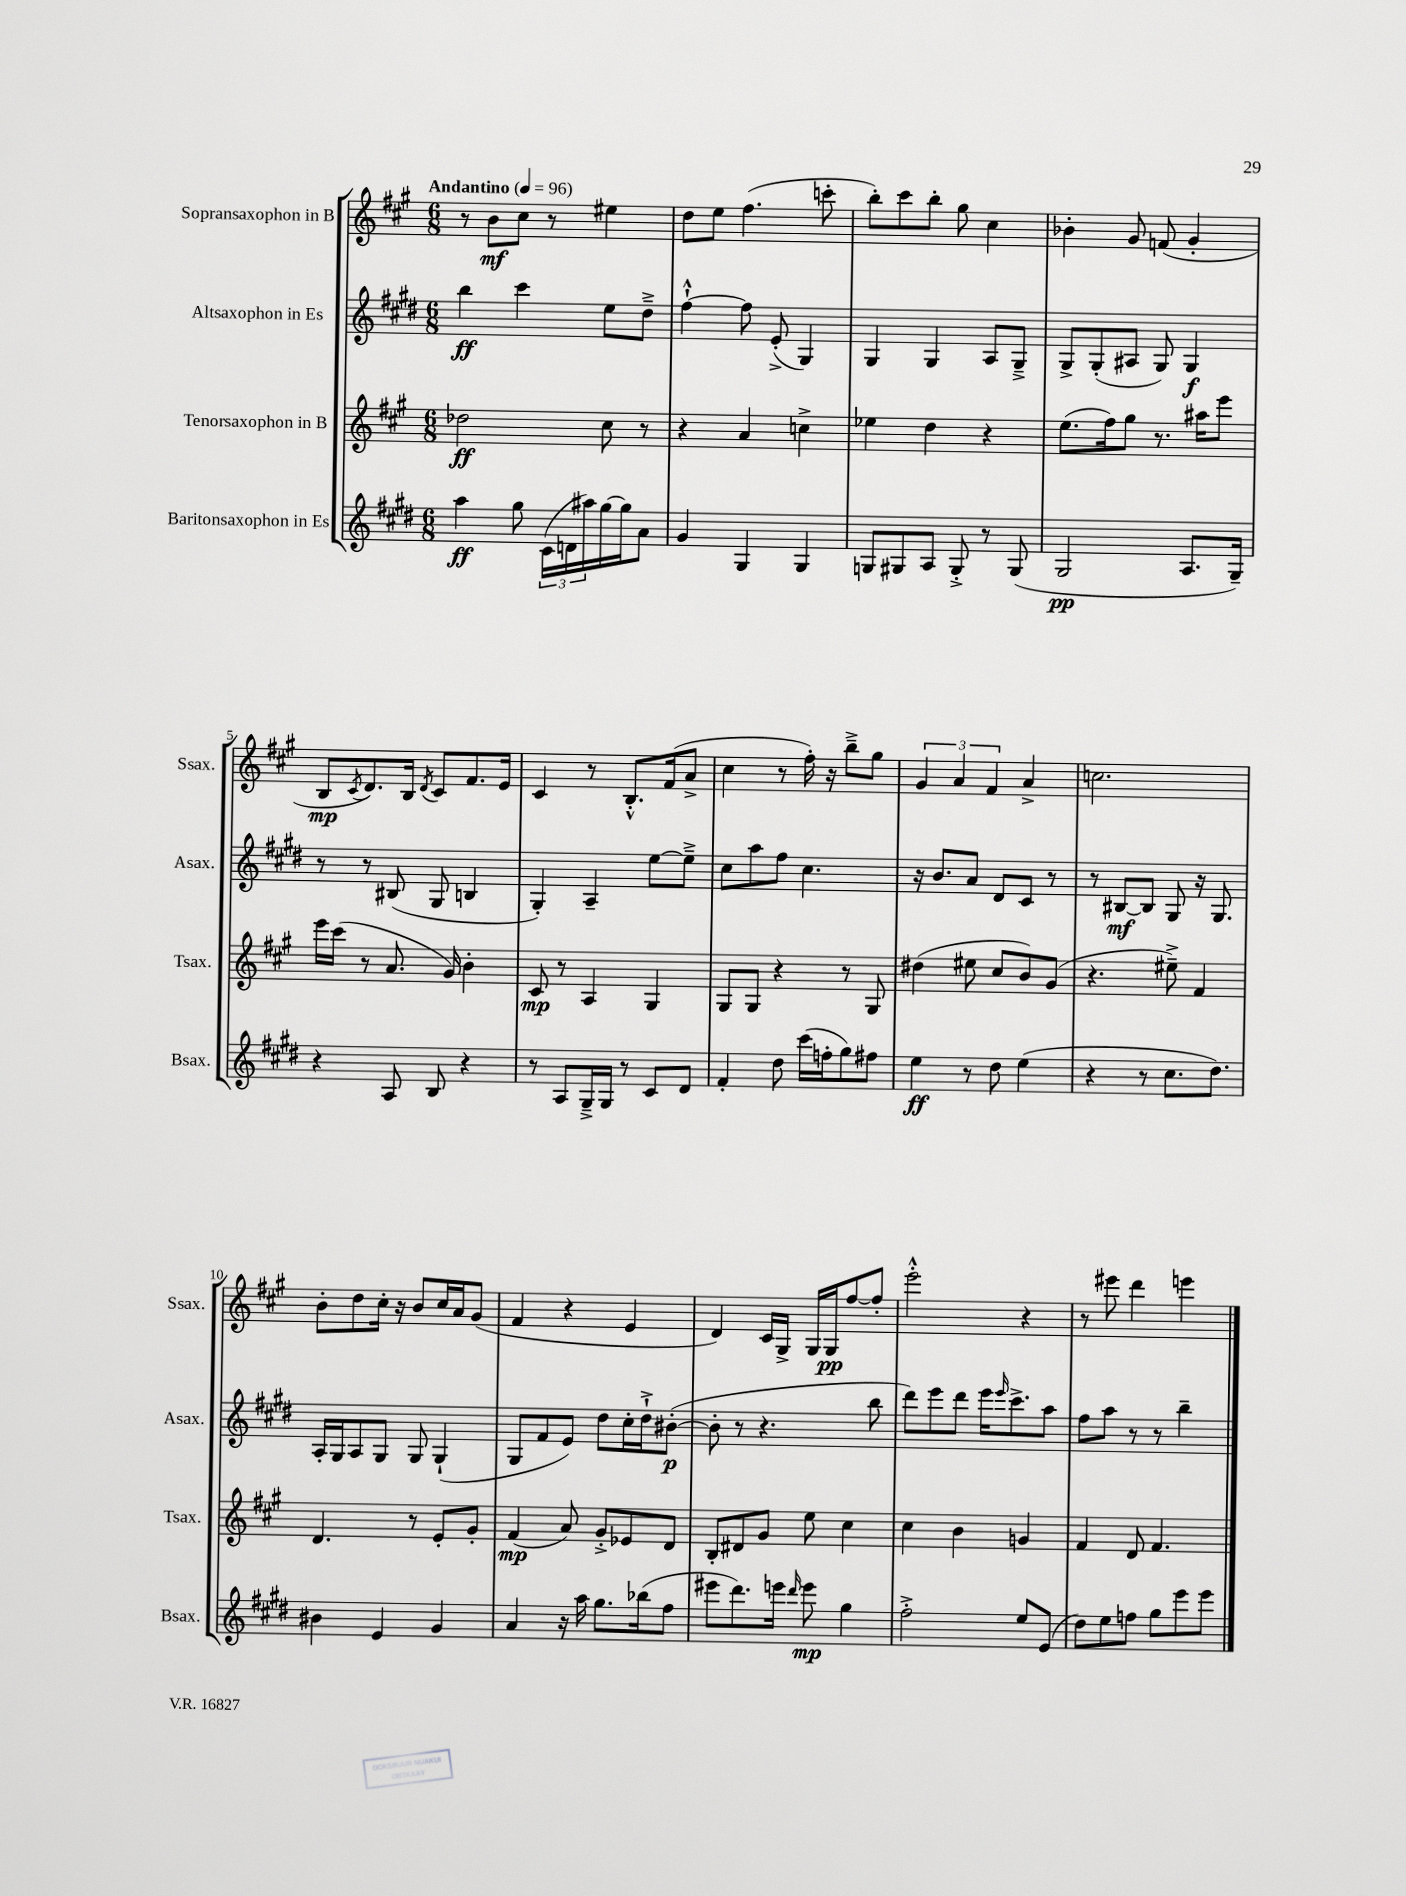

**kern	**kern	**kern	**kern
*staff4	*staff3	*staff2	*staff1
*clefG2	*clefG2	*clefG2	*clefG2
*k[f#c#g#d#]	*k[f#c#g#]	*k[f#c#g#d#]	*k[f#c#g#]
*M6/8	*M6/8	*M6/8	*M6/8
*MM96	*MM96	*MM96	*MM96
4aa	2dd-	4bb	8r
.	.	.	8b
8gg#	.	4ccc#	8cc#
(24c#	.	.	8r
24d	.	.	.
24aa#)	.	.	.
[16gg#	8cc#	8ee	4ee#
16gg#]	.	.	.
8a	8r	8dd#~^	.
=	=	=	=
4g#	4r	[4ff#`^^	8dd
.	.	.	8ee
4G#	4a	8ff#]	(4.ff#
.	.	(8e'^	.
4G#	4cc^	4G#)	.
.	.	.	8ccc'
=	=	=	=
8G	4ee-	4G#	8bb')
8G#	.	.	8ccc#
8A	4dd	4G#	8bb'
8G#'^	.	.	8gg#
8r	4r	8A	4cc#
(8G#	.	8G#~^	.
=	=	=	=
2G#	(8.ee	8G#^	4b-'
.	.	(8G#'	.
.	16ff#)	.	.
.	8gg#	8A#	8g#
.	8.r	8G#)	(8f
8.A	.	4G#	4g#'
.	16aa#	.	.
.	8eee	.	.
16G#~)	.	.	.
=	=	=	=
4r	16eee	8r	8B
.	(16ccc#	.	.
.	.	.	8qc#
.	8r	8r	8.d)
8A	8.a	(8B#	.
.	.	.	16B
.	.	.	8qd
8B	.	8G#	8c#
.	16g#)	.	.
4r	4b'	4B	8.f#
.	.	.	16e
=	=	=	=
8r	8c#	4G#')	4c#
8A	8r	.	.
16G#~^	4A	4A~	8r
16G#	.	.	.
8r	.	.	8.B'^^
8c#	4G#	[8ee	.
.	.	.	(16f#
8d#	.	8ee~^]	8a^
=	=	=	=
4f#'	8G#	8cc#	4cc#
.	8G#	8aa	.
8dd#	4r	8ff#	8r
(16ccc#	.	4.cc#	16ff#')
16ff'	.	.	16r
8gg#)	8r	.	8bb~^
8ff#	8G#	.	8gg#
=	=	=	=
4ee	(4dd#	16r	6g#
.	.	8.b	.
.	.	.	6a
8r	8ee#	8a	.
.	.	.	6f#
8dd#	8cc#	8d#	.
(4ee	8b)	8c#	4a^
.	(8g#	8r	.
=	=	=	=
4r	4.r	8r	2.cc
.	.	[8B#	.
8r	.	8B#]	.
8.cc#	8ee#~^)	8G#	.
.	4f#	16r	.
8.dd#)	.	8.G#	.
=	=	=	=
4b#	4.d	16A'	8b'
.	.	16G#	.
.	.	8A	8dd
4e	.	8G#	16cc#'
.	.	.	16r
.	8r	8G#	8b
4g#	8e'	(4G#`	16cc#
.	.	.	16a
.	8g#'	.	(8g#
=	=	=	=
4a	(4f#	8G#	4f#
.	.	8f#	.
16r	8a)	8e)	4r
16aa	.	.	.
8.gg#	8g#'^	8dd#	.
.	8e-	16cc#'	4e
(16bb-	.	16dd#`^	.
8ff#	8d	([8b#'	.
=	=	=	=
8eee#	8B'	8b#']	4d)
8.ddd#)	8d#	8r	.
.	8g#	4.r	16c#
16eee	.	.	16G#^
16qqddd#	.	.	.
8eee	8ee	.	16G#
.	.	.	16G#
4gg#	4cc#	.	[8ff#
.	.	8bb	8ff#']
=	=	=	=
2ff#'^	4cc#	8ddd#)	2eee'^^
.	.	8eee	.
.	4b	8ddd#	.
.	.	16eee	.
.	.	16qqeee	.
.	.	8.ccc#^	.
8ee	4g	.	4r
(8e	.	8aa	.
=	=	=	=
8dd#)	4f#	8ff#	8r
8ee	.	8aa	8eee#
8ff	8d	8r	4ddd
8gg#	4.f#	8r	.
8eee	.	4bb~	4eee
8eee	.	.	.
==	==	==	==
*-	*-	*-	*-
